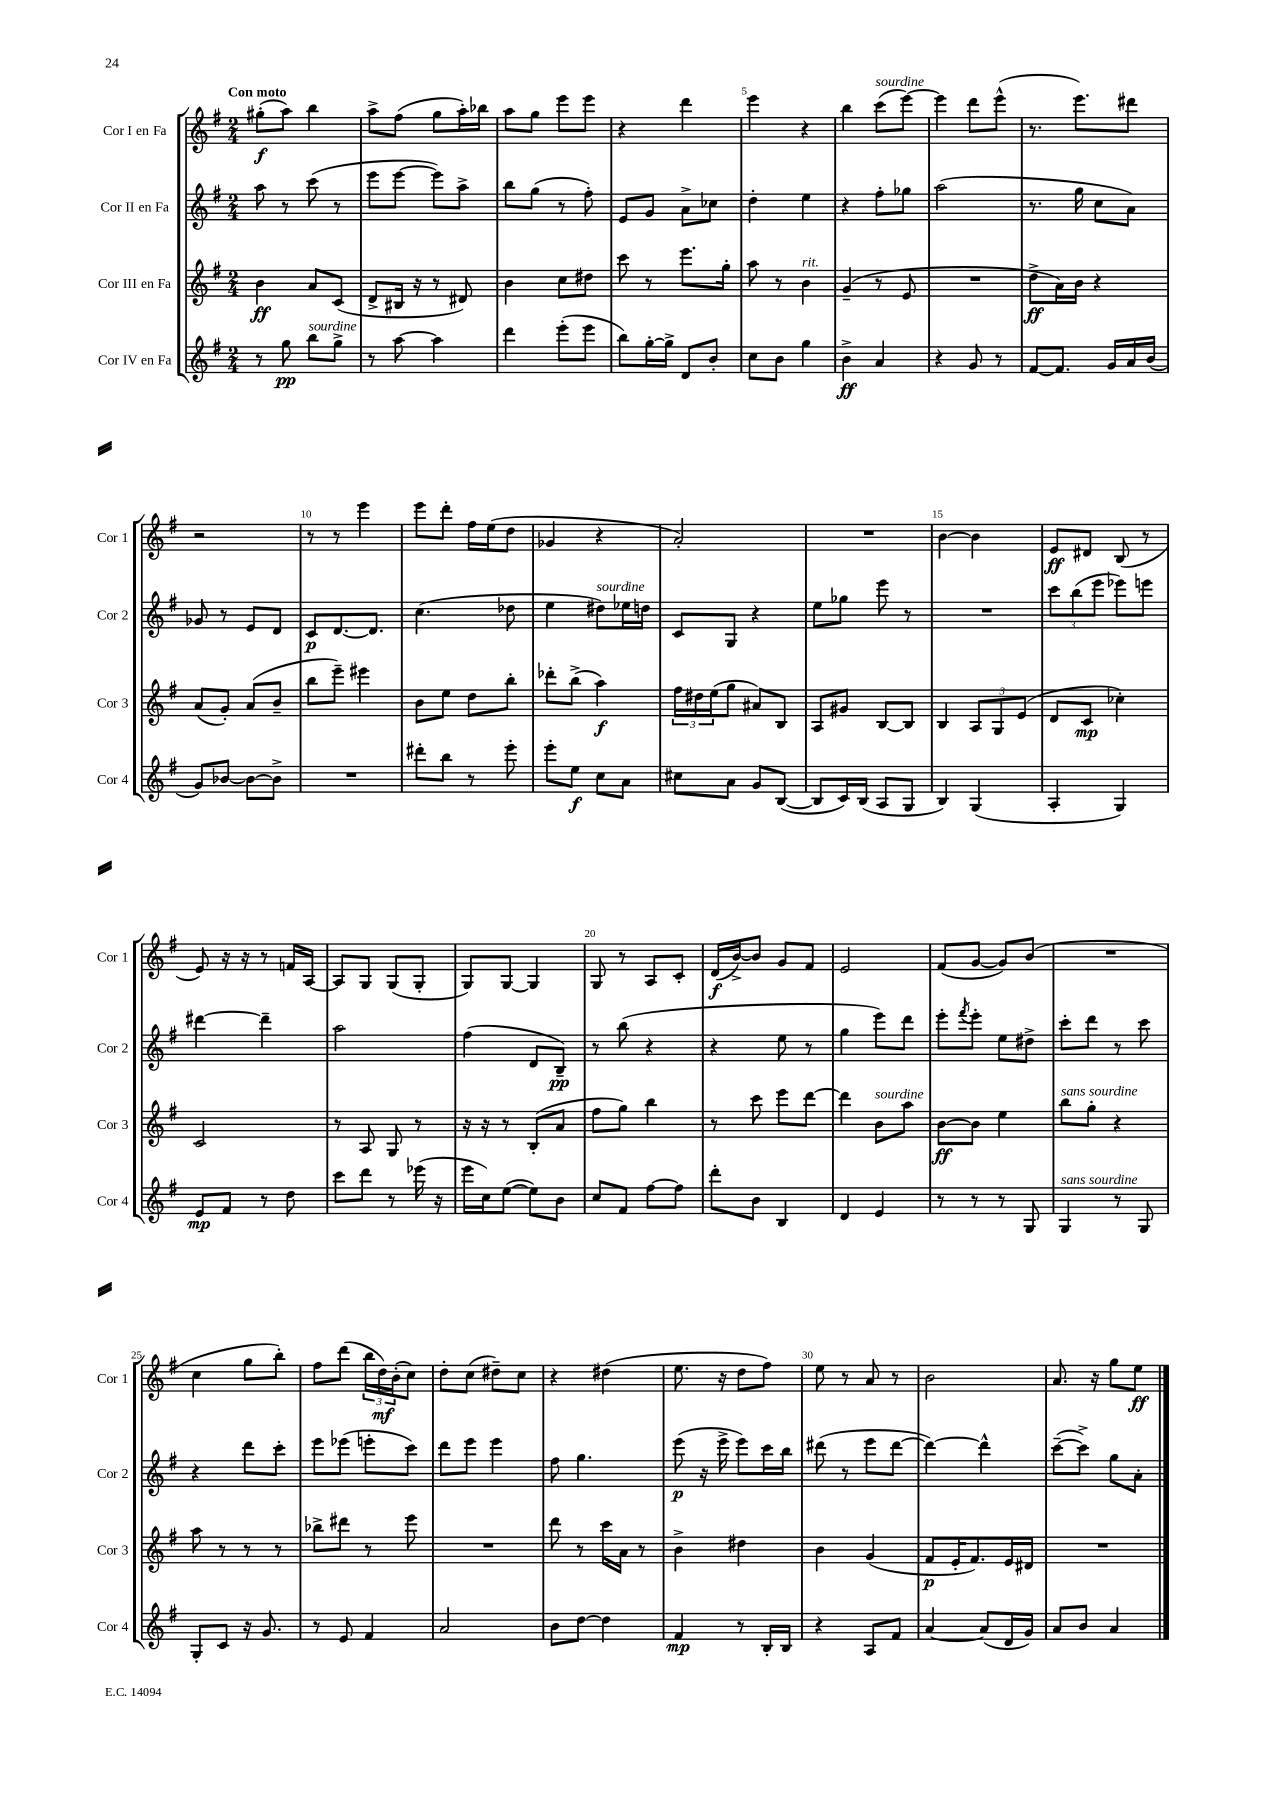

**kern	**kern	**kern	**kern
*staff4	*staff3	*staff2	*staff1
*clefG2	*clefG2	*clefG2	*clefG2
*k[f#]	*k[f#]	*k[f#]	*k[f#]
*M2/4	*M2/4	*M2/4	*M2/4
8r	4b	8aa	(8gg#'
8gg	.	8r	8aa)
8bb	8a	(8ccc	4bb
8gg^	(8c	8r	.
=	=	=	=
8r	8d^	8eee	8aa^
[8aa	16B#	[8eee	(8ff#
.	16r	.	.
4aa]	8r	8eee])	8gg
.	8d#)	8aa^	16aa')
.	.	.	16bb-
=	=	=	=
4ddd	4b	8bb	8aa
.	.	(8gg	8gg
(8eee'	8cc	8r	8eee
8eee	8dd#	8ff#')	8eee
=	=	=	=
8bb)	8ccc	8e	4r
[16gg'	8r	8g	.
16gg^]	.	.	.
8d	8.eee	8a^	4ddd
8b'	.	8cc-	.
.	16gg'	.	.
=	=	=	=
8cc	8aa	4dd'	4eee
8b	8r	.	.
4gg	4b	4ee	4r
=	=	=	=
4b^	(4g~	4r	4bb
4a	8r	8ff#'	(8ccc
.	8e	8gg-	[8eee)
=	=	=	=
4r	2r	(2aa	4eee]
8g	.	.	8ddd
8r	.	.	(8eee^^
=	=	=	=
[8f#	8dd^	8.r	8.r
8.f#]	16a)	.	.
.	16b	16gg	8.eee)
.	4r	8cc	.
16g	.	.	.
16a	.	8a)	8ddd#
(16b	.	.	.
=	=	=	=
8g)	(8a	8g-	2r
[8b-	8g')	8r	.
8b-_	(8a	8e	.
8b-^]	8b~	8d	.
=	=	=	=
2r	8bb	8c	8r
.	8eee~)	[8.d	8r
.	4eee#	.	4eee
.	.	8.d]	.
=	=	=	=
8ddd#'	8b	(4.cc	8eee
8bb	8ee	.	8ddd'
8r	8dd	.	16ff#
.	.	.	(16ee
8eee'	8bb'	8dd-	8dd
=	=	=	=
8eee'	8ddd-'	4ee	4g-
8ee	(8bb^	.	.
8cc	4aa)	8dd#)	4r
8a	.	16ee-	.
.	.	16dd	.
=	=	=	=
8cc#	24ff#	8c	2a')
.	24dd#	.	.
.	(24ee	.	.
8a	8gg	8G	.
8g	8a#)	4r	.
([8B	8B	.	.
=	=	=	=
8B]	8A	8ee	2r
16c)	8g#	8gg-	.
(16B	.	.	.
8A	[8B	8eee	.
8G	8B]	8r	.
=	=	=	=
4B)	4B	2r	[4b
(4G	12A	.	4b]
.	12G	.	.
.	(12e	.	.
=	=	=	=
4A'	8d	12ccc	8e
.	.	(12bb	.
.	8c	.	8d#
.	.	12eee	.
4G)	4cc-')	8eee-)	(8B
.	.	8eee	8r
=	=	=	=
8e	2c	[4ddd#	8e)
8f#	.	.	16r
.	.	.	16r
8r	.	4ddd#~]	8r
8dd	.	.	16f
.	.	.	[16A
=	=	=	=
8ccc	8r	2aa	8A]
8ddd	8A	.	8G
8r	8G	.	(8G
(16eee-	8r	.	8G'
16r	.	.	.
=	=	=	=
16eee	16r	(4ff#	8G)
16cc)	16r	.	.
([8ee	8r	.	[8G
8ee])	(8B'	8d	4G]
8b	8a	8B~)	.
=	=	=	=
8cc	8ff#	8r	8G
8f#	8gg)	(8bb	8r
[8ff#	4bb	4r	8A
8ff#]	.	.	8c'
=	=	=	=
8ddd'	8r	4r	(16d
.	.	.	[16b^)
8b	8ccc	.	8b]
4B	8eee	8ee	8g
.	[8ddd	8r	8f#
=	=	=	=
4d	4ddd]	4gg	2e
4e	8b	8eee)	.
.	8aa	8ddd	.
=	=	=	=
8r	[8b	8eee'	(8f#
.	.	8qfff#	.
8r	8b]	8eee'	[8g
8r	4ee	8ee	8g])
8G	.	8dd#^	(8b
=	=	=	=
4G	8bb	8ccc'	2r
.	8gg'	8ddd	.
8r	4r	8r	.
8G	.	8ccc	.
=	=	=	=
8G'	8aa	4r	4cc
8c	8r	.	.
16r	8r	8ddd	8gg
8.g	.	.	.
.	8r	8ccc'	8bb')
=	=	=	=
8r	8bb-^	8eee	8ff#
8e	8ddd#	(8eee-	(8ddd
4f#	8r	8eee'	24bb
.	.	.	24dd)
.	.	.	(24b'
.	8eee	8ccc)	8cc)
=	=	=	=
2a	2r	8ddd	8dd'
.	.	8eee	(8cc
.	.	4eee	8dd#~)
.	.	.	8cc
=	=	=	=
8b	8ddd	8ff#	4r
[8dd	8r	4.gg	.
4dd]	16ccc	.	(4dd#
.	16a	.	.
.	8r	.	.
=	=	=	=
4f#	4b^	(8eee	8.ee
.	.	16r	.
.	.	16eee^	16r
8r	4dd#	8eee)	8dd
16B'	.	16ccc	8ff#)
16B	.	16bb	.
=	=	=	=
4r	4b	(8ddd#	8ee
.	.	8r	8r
8A	(4g	8eee	8a
8f#	.	[8ddd#	8r
=	=	=	=
[4a	8f#	4ddd#_)	2b
.	16e'	.	.
.	8.f#)	.	.
(8a]	.	4ddd#^^]	.
16d	16e	.	.
16g)	16d#	.	.
=	=	=	=
8a	2r	([8ccc~	8.a
8b	.	8ccc^])	.
.	.	.	16r
4a	.	8gg	8gg
.	.	8a'	8ee
==	==	==	==
*-	*-	*-	*-
